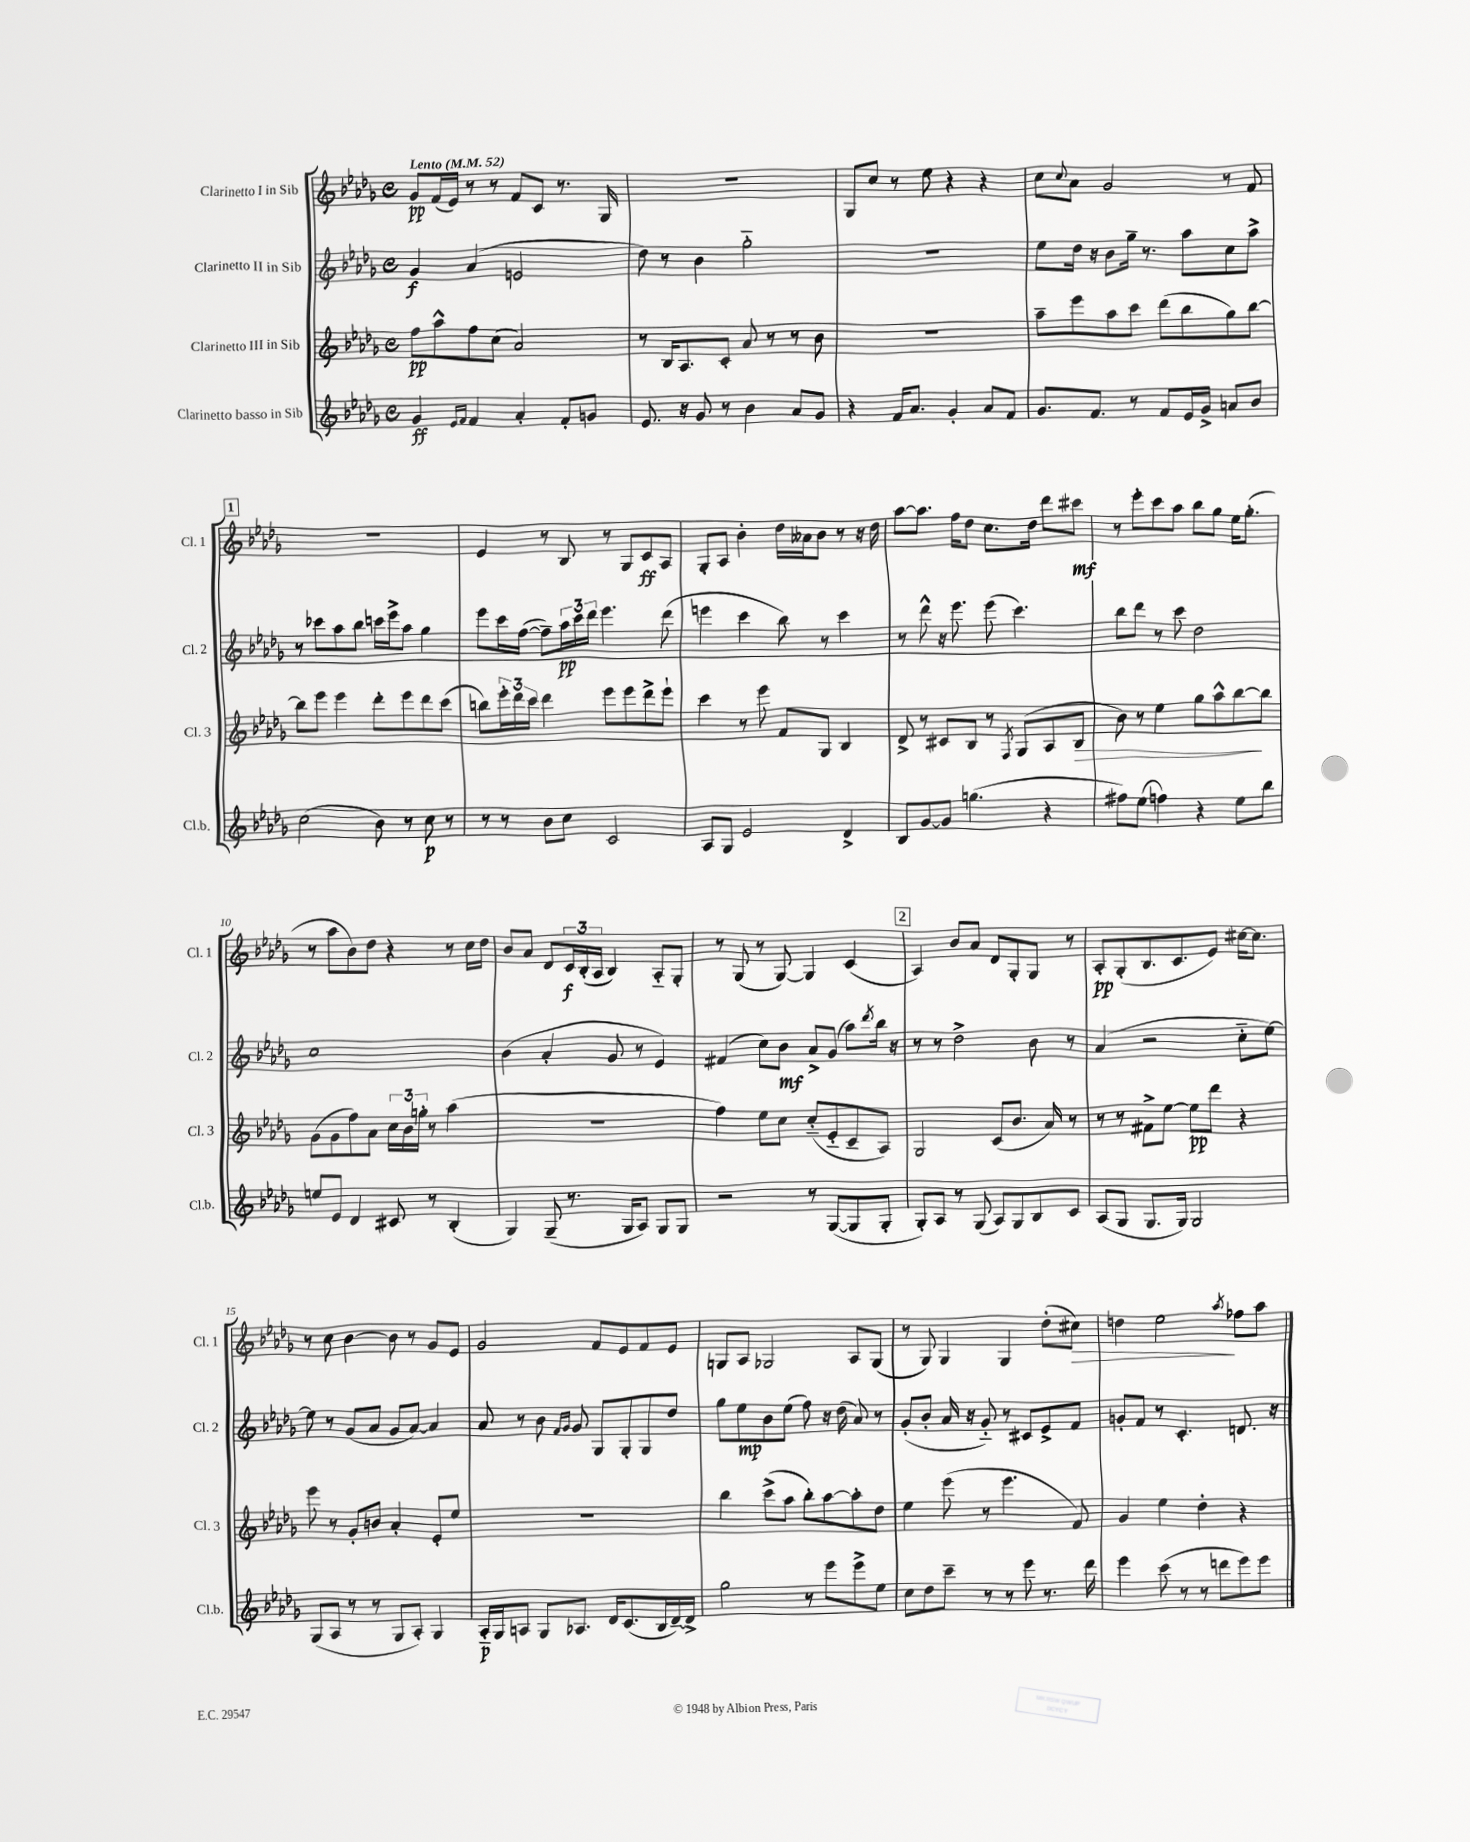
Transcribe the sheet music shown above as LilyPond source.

<<
\new StaffGroup <<
\new Staff = "s0" \with { instrumentName = "Clarinetto I in Sib" shortInstrumentName = "Cl. 1" } {
    \clef treble \key des \major \defaultTimeSignature \time 4/4 \tempo "Lento" 4 = 52
    ges'8\pp f'16( ees'16) r8 r8 f'8 c'8 r8. ges16 |
    R1 |
    ges8 c''8 r8 ees''8 r4 r4 |
    c''8 \appoggiatura { c''8 } aes'8 ges'2 r8 f'8 |
    \mark \markup { \box "1" } R1 |
    ees'4 r8 bes8 r8 ges8 c'8\ff aes8 |
    ges8-. aes8 bes'4-. des''16 aeses'16 bes'8 r8 r16 des''16 |
    aes''8~ aes''8. f''16 des''8 c''8. des''16 des'''8 cis'''8\mf |
    r8 ees'''8-. c'''8 aes''8 bes''8 ges''8 ees''16 ges''8.-.( |
    r8 aes''8 bes'8) des''8 r4 r8 c''16 des''16 |
    bes'8 aes'8 des'8 \tuplet 3/2 { c'16\f bes16-.( aes16 } bes4) aes8-_ ges8-. |
    r8 ges8( r8 ges8~) ges4 c'4( |
    \mark \markup { \box "2" } aes4) bes'8 aes'8 des'8 ges8-. ges8 r8 |
    aes8-.\pp ges8-.( bes8. c'8. ees'8) cis''16~ cis''8. |
    r8 c''8 bes'4~ bes'8 r8 ges'8 ees'8 |
    ges'2 f'8 ees'8 f'8 ees'8 |
    g8 aes8 ges2 aes8 ges8( |
    r8 ges8) ges4 ges4 des''8-.( cis''8\>) |
    d''4 ees''2\! \acciaccatura { aes''8 } fes''8 aes''8 \bar "|." |
}
\new Staff = "s1" \with { instrumentName = "Clarinetto II in Sib" shortInstrumentName = "Cl. 2" } {
    \clef treble \key des \major \defaultTimeSignature \time 4/4
    ges'4\f aes'4( e'2 |
    des''8) r8 bes'4 ges''2-_ |
    R1 |
    ees''8 des''16 r16 bes'8 ges''16-- r8. aes''8 c''8 aes''8-> |
    \mark \markup { \box "1" } r8 ces'''8 aes''8 bes''8 c'''16 ees'''16-> aes''8 ges''4 |
    ees'''8 c'''16 f''16~( f''8--) \tuplet 3/2 { aes''16\pp c'''16 des'''16 } ees'''4. des'''8( |
    e'''4 c'''4 bes''8) r8 c'''4 |
    r8 des'''8-^ r16 ees'''8. ees'''8( c'''4.) |
    bes''8 des'''8 r8 c'''8 des''2 |
    c''1 |
    bes'4( aes'4-. ges'8 r8 ees'4) |
    fis'4( c''8) bes'8\mf aes'8-> ges'8( aes''8) \acciaccatura { des'''8 } bes''16 r16 |
    \mark \markup { \box "2" } r8 r8 des''2-> bes'8 r8 |
    aes'4( r2 c''8-_ ees''8~) |
    ees''8 r8 ges'8( aes'8 ges'8 aes'8~) aes'4 |
    aes'8 r8 bes'8 \grace { f'16 ges'16 } ges'8 ges8 ges8-. ges8 des''8 |
    ges''8 ees''8\mp bes'8 ees''8( f''8) r16 des''16( aes'8) r8 |
    ges'8-.( bes'8-. aes'16 r16 ges'8-_) r8 cis'8 ees'8-> f'8 |
    g'8-. f'8 r8 c'4.-. d'8. r16 \bar "|." |
}
\new Staff = "s2" \with { instrumentName = "Clarinetto III in Sib" shortInstrumentName = "Cl. 3" } {
    \clef treble \key des \major \defaultTimeSignature \time 4/4
    f''8\pp aes''8-^ f''8 c''8( aes'2) |
    r8 bes16 aes8. c'8-. aes'8 r8 r8 bes'8 |
    R1 |
    aes''8-- ees'''8 aes''8 c'''8 des'''8( bes''8 ges''8) bes''8~ |
    \mark \markup { \box "1" } bes''8 ees'''8 ees'''4 des'''8-. ees'''8 des'''8 c'''8( |
    b''8) \tuplet 3/2 { ees'''16-. des'''16 c'''16 } des'''4 ees'''8 ees'''8 des'''8-> ees'''8-! |
    c'''4 r8 ees'''8 f'8 ges8 bes4 |
    des'8-> r8 cis'8 bes8 r8 \acciaccatura { f8 } ges8( aes8 bes8\> |
    bes'8) r8 ees''4 ges''8 aes''8-^ bes''8~\! bes''8 |
    ges'8( ges'8 f''8) aes'8 \tuplet 3/2 { c''16 bes'16 g''16-. } r8 aes''4( |
    r1 |
    f''4) ees''8 c''8 c''8-_( ees'8-_ c'8-- aes8) |
    \mark \markup { \box "2" } ges2 c'8( bes'8. aes'16) r8 |
    r8 r8 fis'8-> ees''8~ ees''8\pp des'''8 r4 |
    ees'''8 r8 ges'8-. b'8 aes'4-. ees'8-. ees''8 |
    R1 |
    bes''4 c'''8->( aes''8 bes''8-.) aes''8~ aes''8-. des''8 |
    ees''4 ees'''8( r8 ees'''4. f'8) |
    ges'4 ees''4 des''4-. r4 \bar "|." |
}
\new Staff = "s3" \with { instrumentName = "Clarinetto basso in Sib" shortInstrumentName = "Cl.b." } {
    \clef treble \key des \major \defaultTimeSignature \time 4/4
    ges'4\ff \grace { ees'16 f'16 } f'4 aes'4-. f'8-. g'8 |
    ees'8. r16 ges'8 r8 bes'4 aes'8 ges'8 |
    r4 f'16 aes'8. ges'4-. aes'8 f'8 |
    ges'8. f'8. r8 f'8 ees'16 ges'16-> a'8 bes'8 |
    \mark \markup { \box "1" } c''2( bes'8) r8 c''8\p r8 |
    r8 r8 bes'8 c''8 c'2 |
    aes8 ges8 ees'2 des'4-> |
    bes8 ges'8~ ges'8 g''4.( r4 |
    fis''8) ees''8( f''4) r4 ees''8 bes''8 |
    e''8 ees'8 des'4 cis'8 r8 bes4-.( |
    ges4) ges8--( r8. ges16 aes8) ges8 ges8 |
    r2 r8 ges8~( ges8 ges8-. |
    \mark \markup { \box "2" } ges8-.) aes8 r8 ges8( aes8) ges8 bes8 c'8 |
    aes8( ges8 ges8. ges16) ges2 |
    ges8( aes8 r8 r8 ges8 aes8-.) ges4 |
    aes16-_\p ges16 a8 ges8 aes8. des'16 c'8.( bes16 des'16~--) des'16-> |
    ges''2 r8 ees'''8 ees'''8-> ees''8 |
    c''8 des''8 c'''8-- r8 r8 ees'''8 r8. des'''16 |
    ees'''4 c'''8( r8 r8 d'''8 ees'''8) ees'''8 \bar "|." |
}
>>
>>
